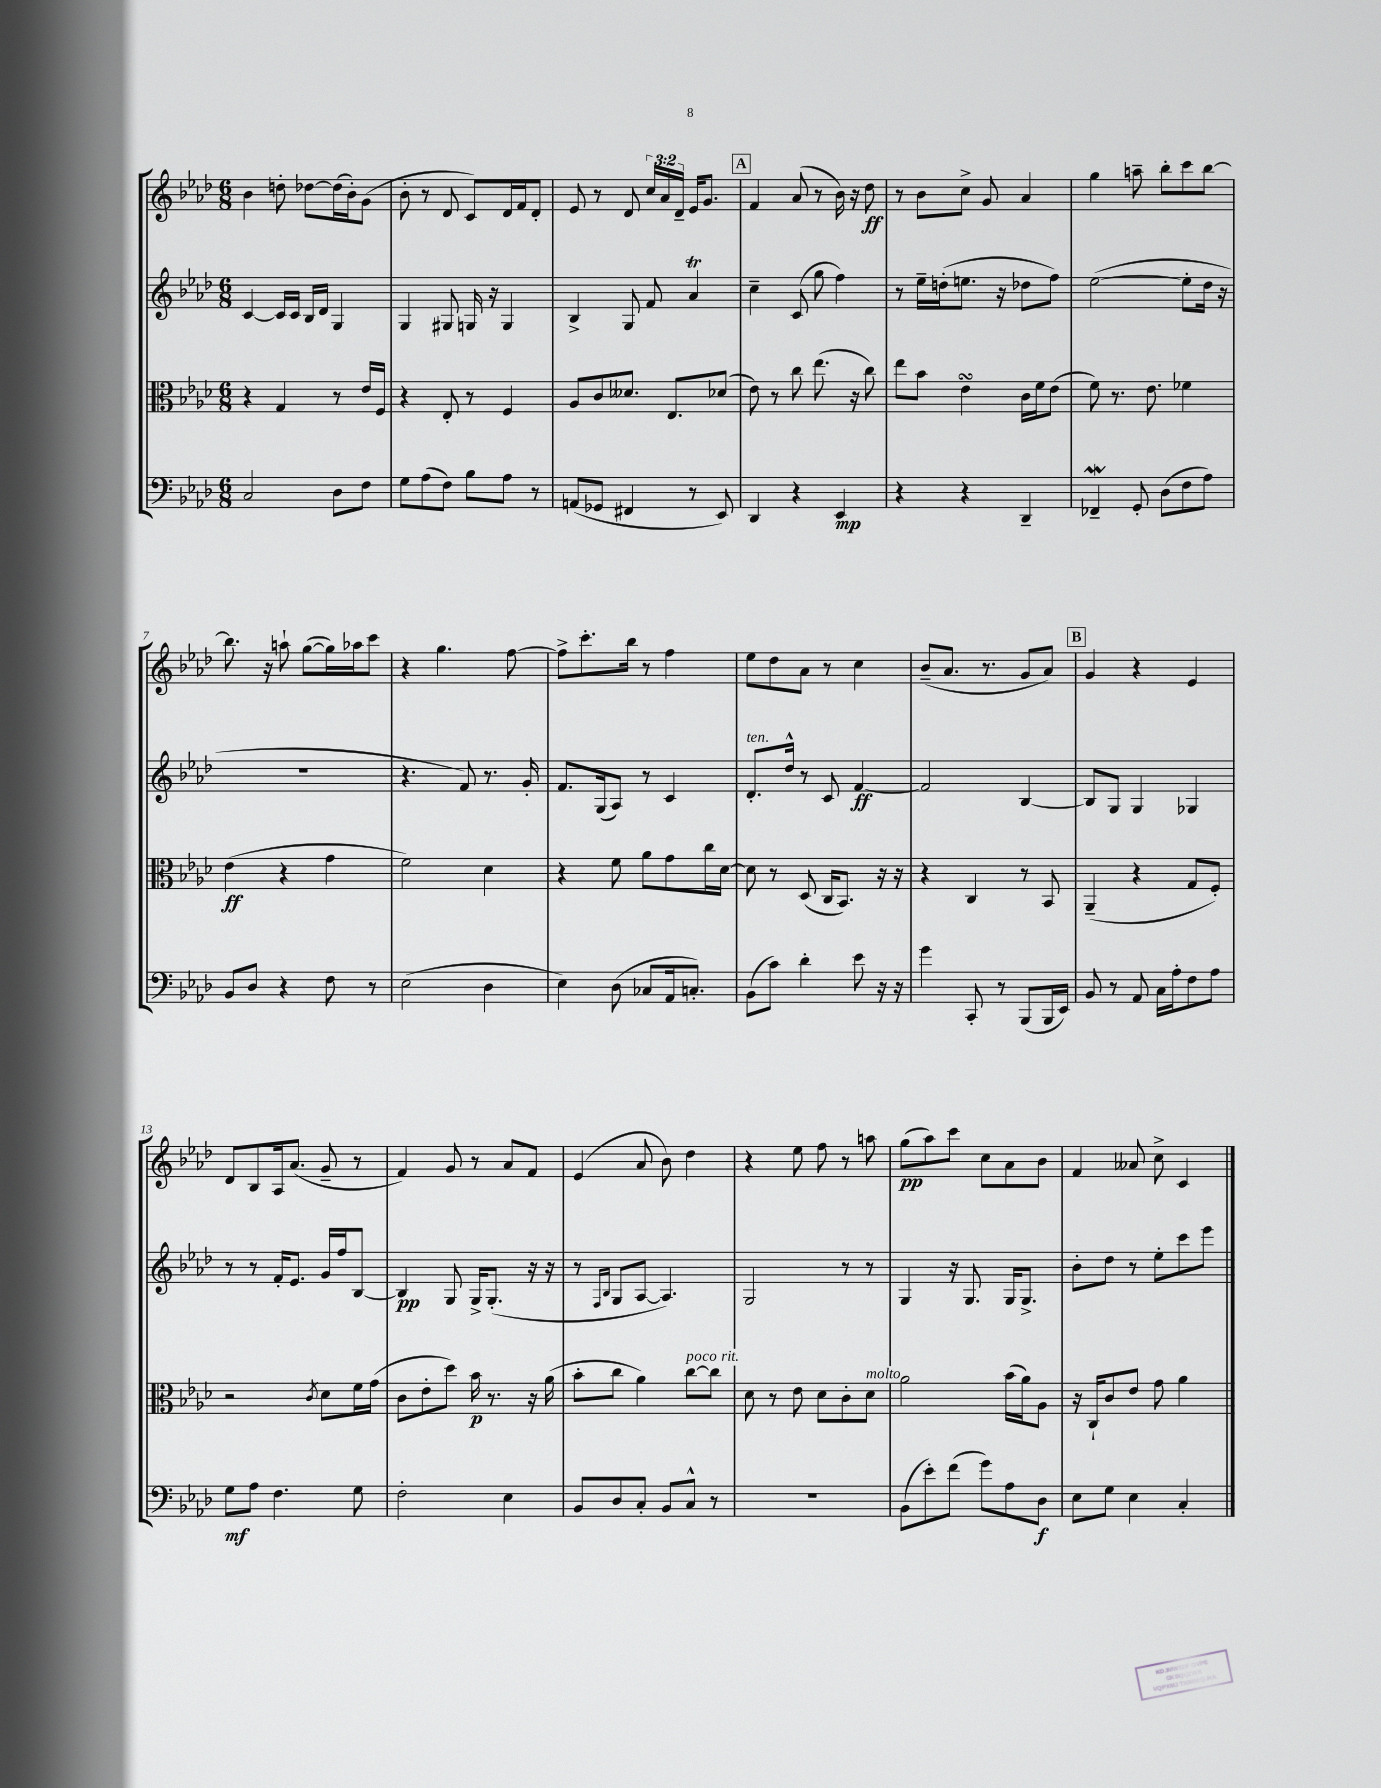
<<
\new StaffGroup <<
\new Staff = "s0" {
    \clef treble \key aes \major \numericTimeSignature \time 6/8 \override Staff.TupletNumber.text = #tuplet-number::calc-fraction-text
    \autoBeamOff bes'4 d''8-. des''8[~ des''16( bes'16-.) g'8]( |
    bes'8-. r8 des'8 c'8[) des'16 f'16 des'8]-. |
    ees'8 r8 des'8 \tuplet 3/2 { c''16[ aes'16 des'16]-- } ees'16[ g'8.] |
    \mark \markup { \box "A" } f'4 aes'8( r8 bes'16) r16 des''8\ff |
    r8 bes'8[ c''8]-> g'8 aes'4 |
    g''4 a''8-- bes''8[-. c'''8 bes''8]~ |
    bes''8. r16 a''8-! g''8[~( g''16) aes''16 c'''8] |
    r4 g''4. f''8~ |
    f''8[-> c'''8.-. bes''16] r8 f''4 |
    ees''8[ des''8 aes'8] r8 c''4 |
    bes'8[--( aes'8.] r8. g'8[ aes'8]) |
    \mark \markup { \box "B" } g'4 r4 ees'4 |
    des'8[ bes8 aes16 aes'8.]( g'8-- r8 |
    f'4) g'8 r8 aes'8[ f'8] |
    ees'4( aes'8 bes'8) des''4 |
    r4 ees''8 f''8 r8 a''8 |
    g''8[\pp( aes''8) c'''8] c''8[ aes'8 bes'8] |
    f'4 aeses'8 c''8-> c'4 \bar "|." |
}
\new Staff = "s1" {
    \clef treble \key aes \major \numericTimeSignature \time 6/8
    \autoBeamOff c'4~ c'16[ c'16] bes16[ des'16] g4 |
    g4 gis8 g16 r16 g4 |
    bes4-> g8 f'8 aes'4\trill |
    \mark \markup { \box "A" } c''4-- c'8( g''8 f''4) |
    r8 ees''16[-- d''16-.( e''8.] r16 des''8[ f''8]) |
    ees''2~( ees''8[-. des''16] r16 |
    R2. |
    r4. f'8) r8. g'16-. |
    f'8.[ g16( aes8]) r8 c'4 |
    des'8.[-.^\markup { \italic "ten." } des''16]-^ r8 c'8 f'4~\ff |
    f'2 bes4~ |
    \mark \markup { \box "B" } bes8[ g8] g4 ges4 |
    r8 r8 f'16[-. ees'8.] g'16[ f''16 bes8]~ |
    bes4\pp g8 g16[-> g8.]-.( r16 r16 |
    r8 \grace { f16[ bes16] } g8[ aes8]~ aes4.) |
    g2 r8 r8 |
    g4 r16 g8. g16[ g8.]-> |
    bes'8[-. des''8] r8 ees''8[-. c'''8 ees'''8] \bar "|." |
}
\new Staff = "s2" {
    \clef alto \key aes \major \numericTimeSignature \time 6/8
    \autoBeamOff r4 g4 r8 ees'16[ f16] |
    r4 ees8-. r8 f4 |
    aes8[ c'8 deses'8.] ees8.[ des'8]( |
    \mark \markup { \box "A" } ees'8) r8 c''8 ees''8.( r16 c''8) |
    ees''8[ bes'8] ees'4\turn c'16[ f'16 ees'8]( |
    f'8) r8. ees'8. fes'4 |
    ees'4\ff( r4 g'4 |
    f'2) des'4 |
    r4 f'8 aes'8[ g'8 c''16 des'16]~ |
    des'8 r8 des8( c16[ bes,8.]) r16 r16 |
    r4 c4 r8 bes,8 |
    \mark \markup { \box "B" } aes,4--( r4 g8[ f8]-.) |
    r2 \acciaccatura { c'8 } des'8[ f'16 g'16]( |
    c'8[ ees'8-. des''8]) bes'16\p r8. r16 aes'16( |
    bes'8[-. c''8] aes'4) c''8[~^\markup { \italic "poco rit." } c''8] |
    des'8 r8 ees'8 des'8[ c'8-. des'8]^\markup { \italic "molto" } |
    aes'2 bes'16[( aes'16) aes8] |
    r16 c16[-! c'8 ees'8] g'8 aes'4 \bar "|." |
}
\new Staff = "s3" {
    \clef bass \key aes \major \numericTimeSignature \time 6/8
    \autoBeamOff c2 des8[ f8] |
    g8[ aes8( f8]) bes8[ aes8] r8 |
    a,8[( ges,8] fis,4 r8 ees,8) |
    \mark \markup { \box "A" } des,4 r4 ees,4\mp |
    r4 r4 des,4-- |
    fes,4--\mordent g,8-. des8[( f8 aes8]) |
    bes,8[ des8] r4 f8 r8 |
    ees2( des4 |
    ees4) des8( ces8[ aes,16 c8.]-.) |
    bes,8[( c'8]) des'4-. ees'8 r16 r16 |
    g'4 c,8-. r8 bes,,8[( bes,,16 ees,16]) |
    \mark \markup { \box "B" } bes,8 r8 aes,8 c16[ aes16-. f8 aes8] |
    g8[\mf aes8] f4. g8 |
    f2-. ees4 |
    bes,8[ des8 c8]-. bes,8[ c8]-^ r8 |
    R2. |
    bes,8[( ees'8-.) f'8]( g'8[) aes8 des8]\f |
    ees8[ g8] ees4 c4-. \bar "|." |
}
>>
>>
